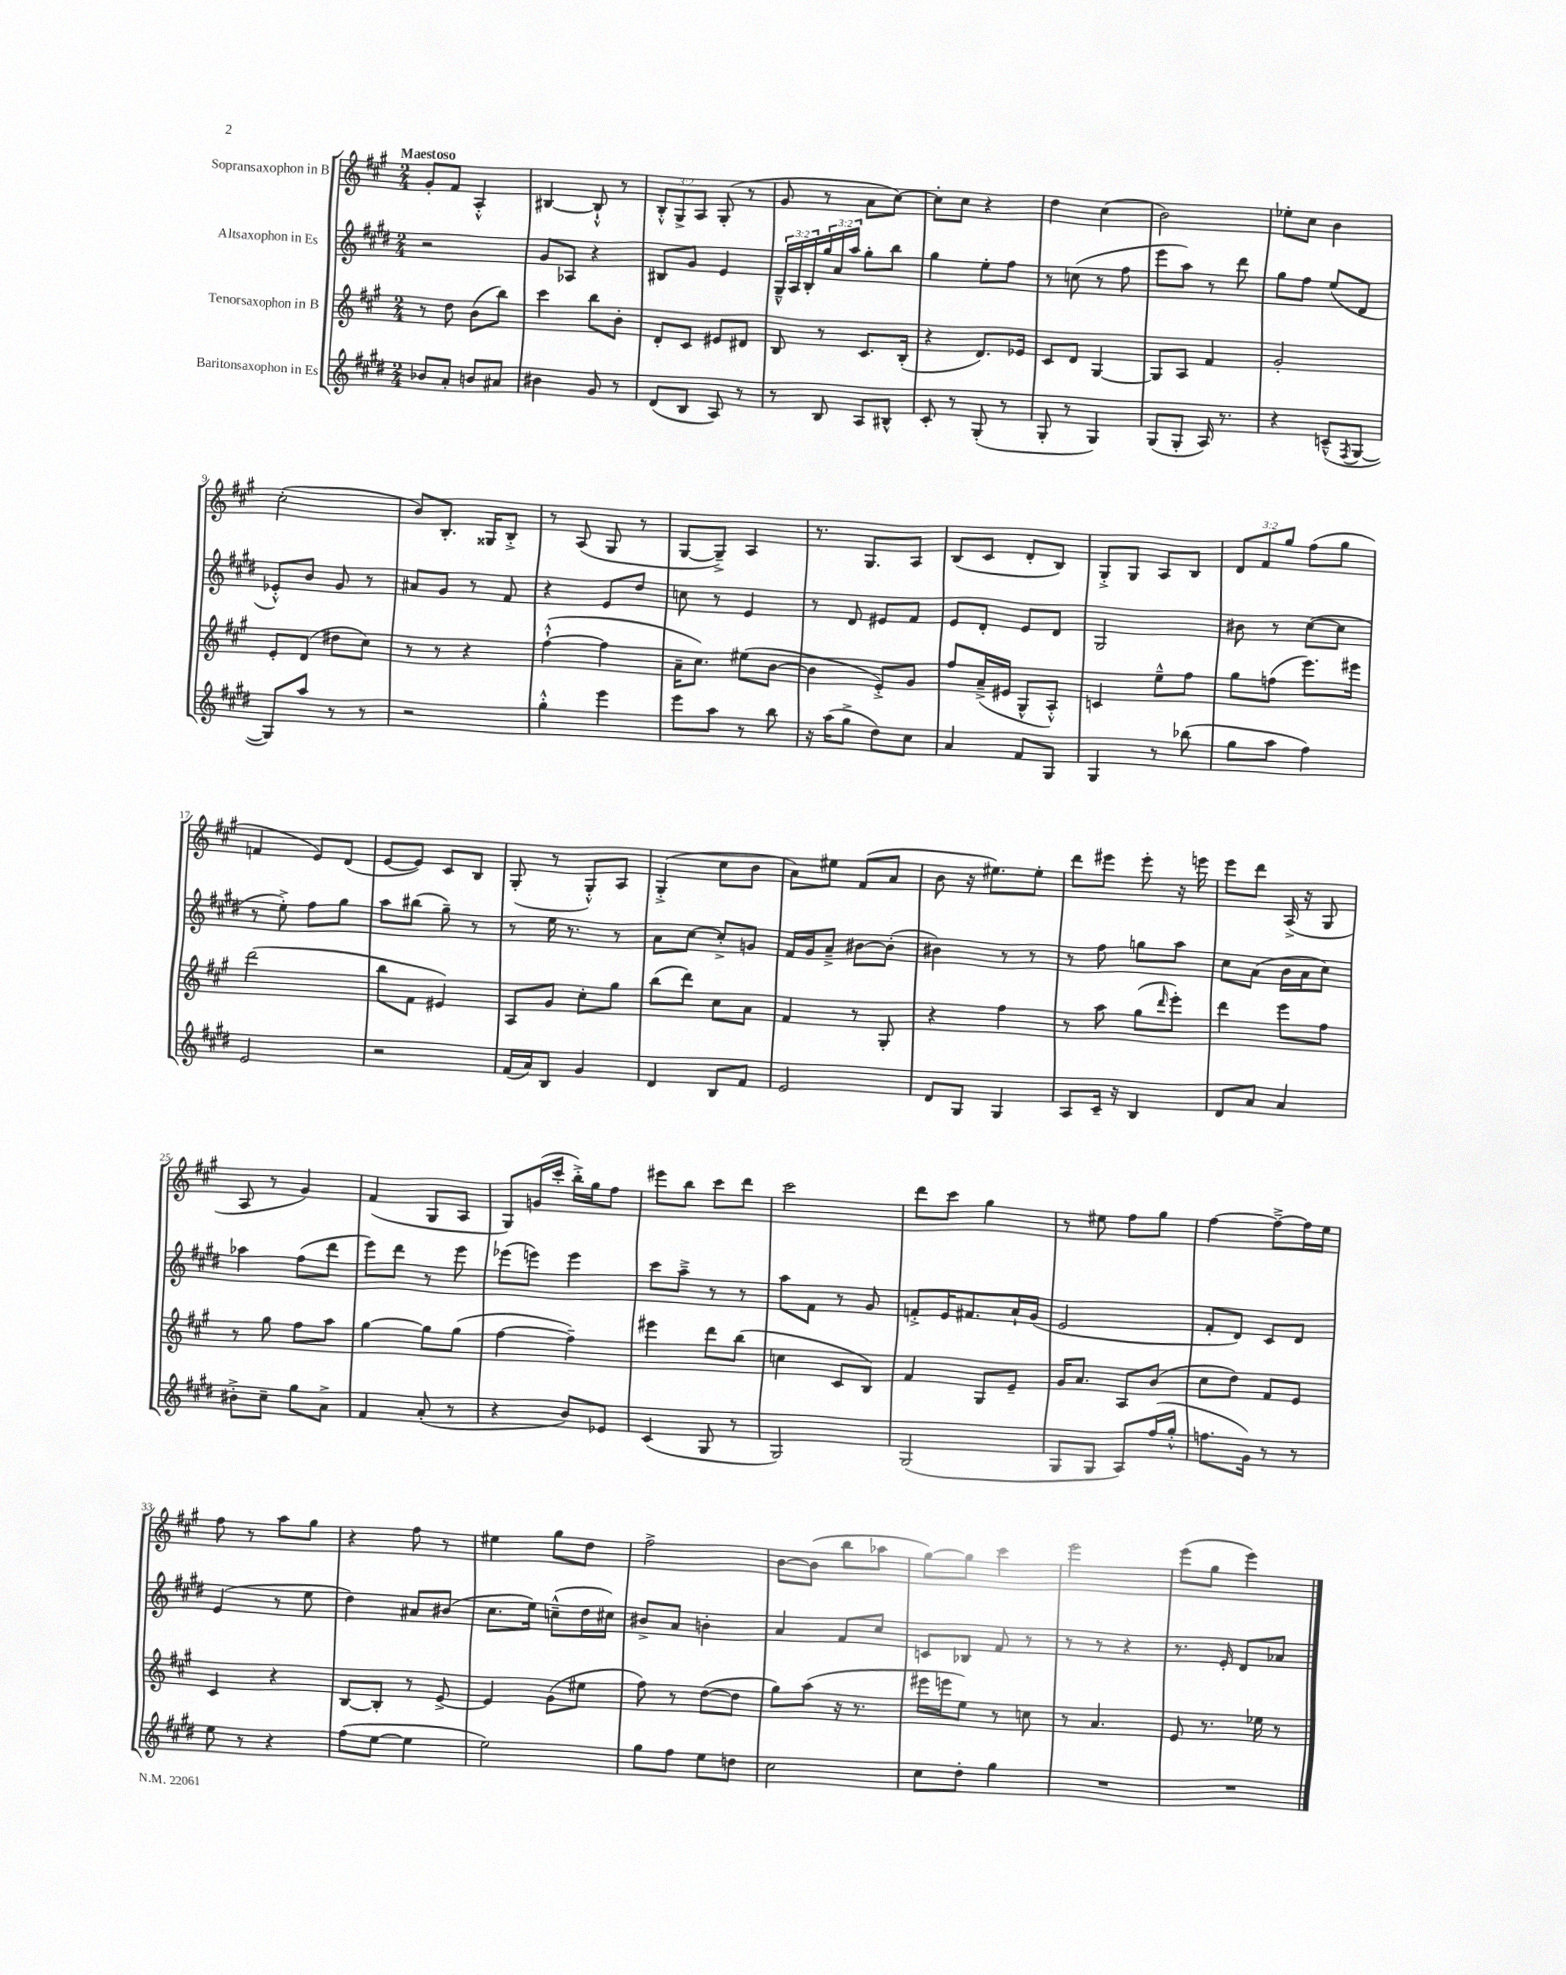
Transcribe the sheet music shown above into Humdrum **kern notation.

**kern	**kern	**kern	**kern
*staff4	*staff3	*staff2	*staff1
*clefG2	*clefG2	*clefG2	*clefG2
*k[f#c#g#d#]	*k[f#c#g#]	*k[f#c#g#d#]	*k[f#c#g#]
*M2/4	*M2/4	*M2/4	*M2/4
8b-	8r	2r	8g#'
8a'	8dd	.	8f#
8b	(8b	.	4A'^^
8a#	8bb)	.	.
=	=	=	=
4b#	4ccc#	8g#	[4B#
.	.	8A-	.
8g#	8bb	4r	8B#`^^]
8r	8b'	.	8r
=	=	=	=
(8d#	8d'	8B#	12B'^^
.	.	.	12G#^
8B	8c#	8g#	.
.	.	.	12A
8A)	8e#	4e	(8G#'
8r	8d#	.	8r
=	=	=	=
8r	8B	24G#~^^	8g#
.	.	24A	.
.	.	24B'	.
8B	8r	24gg#	8r
.	.	24a	.
.	.	24aa	.
8A	8.c#	8gg#'	8a
8B#^^	.	8bb	[8cc#)
.	(16B'	.	.
=	=	=	=
8c#'	4r	4gg#	8cc#']
8r	.	.	8cc#
(8G#'	8.d)	8ee'	4r
8r	.	8ff#	.
.	16e-	.	.
=	=	=	=
8G#'	8c#	8r	4dd
8r	8d	(8cc	.
4G#)	[4G#	8r	(4cc#
.	.	8ff#	.
=	=	=	=
(8G#	8G#]	8eee	2b)
8G#'	8A	8aa)	.
16A)	4f#	8r	.
8.r	.	.	.
.	.	8ddd#	.
=	=	=	=
4r	2g#'	8gg#	8ee-'
.	.	8ff#	8cc#
(8c~^^	.	(8ee	4b
8qF#	.	.	.
[8G#	.	8d#	.
=	=	=	=
8G#])	8e'	8e-'^^)	(2cc#'
8aa	(8d	8b	.
8r	8dd#	8g#	.
8r	8cc#)	8r	.
=	=	=	=
2r	8r	8a#	8b)
.	8r	8g#	8.B'
.	4r	8r	.
.	.	.	16G##
.	.	8f#	8B'^
=	=	=	=
4gg#'^^	([4ff#`^^	4r	8r
.	.	.	(8A
4eee	4ff#]	8e	8G#
.	.	8dd#	8r
=	=	=	=
8eee	16a~	8cc	[8G#
.	8.cc#)	.	.
8aa	.	8r	8G#~^])
8r	(8ee#	4e	4A
8bb	[8b	.	.
=	=	=	=
16r	4b]	8r	8.r
(16aa	.	.	.
8gg#^	.	8d#	.
.	.	.	8.G#
8dd#)	8e'^)	8e#	.
8cc#	8g#	8f#	8A
=	=	=	=
4a	8ff#	8e	(8B
.	(16a~^	8d#'	8c#
.	16e#	.	.
8f#	8G#^^	8e	8d'
8G#	8A'^^)	8d#	8B)
=	=	=	=
4G#	4c	2G#	8G#'^
.	.	.	8G#
8r	8ee~^^	.	8A
(8bb-	8ff#	.	8B
=	=	=	=
8gg#	8gg#	8b#	12d
.	.	.	12f#
8aa	(8ff	8r	.
.	.	.	12gg#
4ff#)	8.eee)	([8cc#	(8ff#
.	.	8cc#]	8gg#
.	16eee#	.	.
=	=	=	=
2e	(2ddd	8r	4f
.	.	8ee'^)	.
.	.	8ff#	8e)
.	.	8gg#	(8d
=	=	=	=
2r	8bb	8aa	[8e
.	8f#	(8bb#	8e])
.	4e#)	8gg#~)	8c#
.	.	8r	8B
=	=	=	=
(16f#	8A	8r	(8G#'
16a)	.	.	.
8B	8g#	16ee	8r
.	.	8.r	.
4g#	8cc#'	.	8G#'^^)
.	8gg#	8r	8A
=	=	=	=
4d#	(8bb	8a	(4G#'^
.	8ddd)	[8cc#	.
8B	8cc#	8cc#'^]	8cc#
8f#	8a	8g	8b
=	=	=	=
2e	4f#	16f#	8a)
.	.	16g#	.
.	.	8a~^	8ee#
.	8r	[8b#	(8f#
.	8G#'	(8b#']	8a
=	=	=	=
8d#	4r	4b#)	8b
8G#	.	.	16r
.	.	.	8.ee#)
4G#	4ff#	8r	.
.	.	8r	8ee#'
=	=	=	=
8A	8r	8r	8ddd
16c#~	8aa	8ff#	8eee#
16r	.	.	.
4B	(8gg#	8gg	8eee#'
.	16qqddd	.	.
.	8eee')	8aa	16r
.	.	.	16eee
=	=	=	=
8d#	4ddd	8cc#	8eee
8a	.	(8a	8ddd
4a	8eee	16b	(16A^
.	.	16a	16r
.	8ff#	8cc#)	8G#
=	=	=	=
8b#'^	8r	4aa-	8A
8cc#~	8gg#	.	8r
8gg#	8ff#	(8ff#	4g#)
8a^	8aa	8ddd#	.
=	=	=	=
4f#	[4gg#	8eee)	(4f#
.	.	8ddd#	.
(8a'	8gg#]	8r	8G#
8r	(8gg#	8eee	8A
=	=	=	=
4r	[4ff#	(8eee-	8G#)
.	.	8eee)	(16g
.	.	.	16ccc#'
8b)	4ff#~])	4eee	16bb'^)
.	.	.	16gg#
8e-	.	.	8ff#
=	=	=	=
(4c#	4eee#	8ccc#	8eee#
.	.	8aa~^	8bb
8G#	8ddd	8r	8ccc#
8r	(8bb	8r	8ddd
=	=	=	=
2G#)	4cc	8aa	2ccc#
.	.	8f#	.
.	8c#	8r	.
.	8B)	8g#	.
=	=	=	=
(2G#	4f#	8f'^	8ddd
.	.	16e	8ccc#
.	.	8.f#	.
.	8G#	.	4gg#
.	8e~	16a`	.
.	.	(16g#	.
=	=	=	=
8G#	16g#	2e	8r
.	8.a	.	.
8G#	.	.	8ee#
8A)	8A	.	8ff#
(16ff#	(8b	.	8gg#
16gg#'^^	.	.	.
=	=	=	=
8.ff	8cc#	8f#'	[4ff#
.	8dd)	8d#)	.
16g#)	.	.	.
8r	8f#	8c#	8ff#~^_
8r	8e	8d#	16ff#]
.	.	.	16ee
=	=	=	=
8ee	4c#	(4e	8ff#
8r	.	.	8r
4r	4r	8r	8aa
.	.	8ee	8gg#
=	=	=	=
(8ff#	[8B	4dd#)	4r
[8ee	8B']	.	.
4ee]	8r	8a#	8ff#
.	[8e^	(8b#	8r
=	=	=	=
2ee)	4e]	8.cc#	4ee#
.	.	16ee)	.
.	(8g#	(8cc~^^	8gg#
.	8ee#	16dd#	8dd
.	.	16cc#)	.
=	=	=	=
8gg#	8ff#)	8b#^	2ff#^
8ff#	8r	8a	.
8ee	([8dd	4b'	.
8dd	8dd]	.	.
=	=	=	=
2cc#	8gg#)	4a	[8b
.	(8aa	.	(8b]
.	16r	8f#	8bb
.	8.r	.	.
.	.	8cc#	8aa-
=	=	=	=
8cc#	16eee#	8c	[8gg#)
.	16eee	.	.
8dd#'	8ee)	8B-	8gg#]
4gg#	8r	8f#	4ccc#
.	8cc	8r	.
=	=	=	=
2r	8r	8r	2eee
.	4.a	8r	.
.	.	4r	.
=	=	=	=
2r	8e	8.r	(8eee
.	8.r	.	8gg#
.	.	16e'	.
.	.	8d#	4eee)
.	16ee-	.	.
.	8r	8a-	.
==	==	==	==
*-	*-	*-	*-
